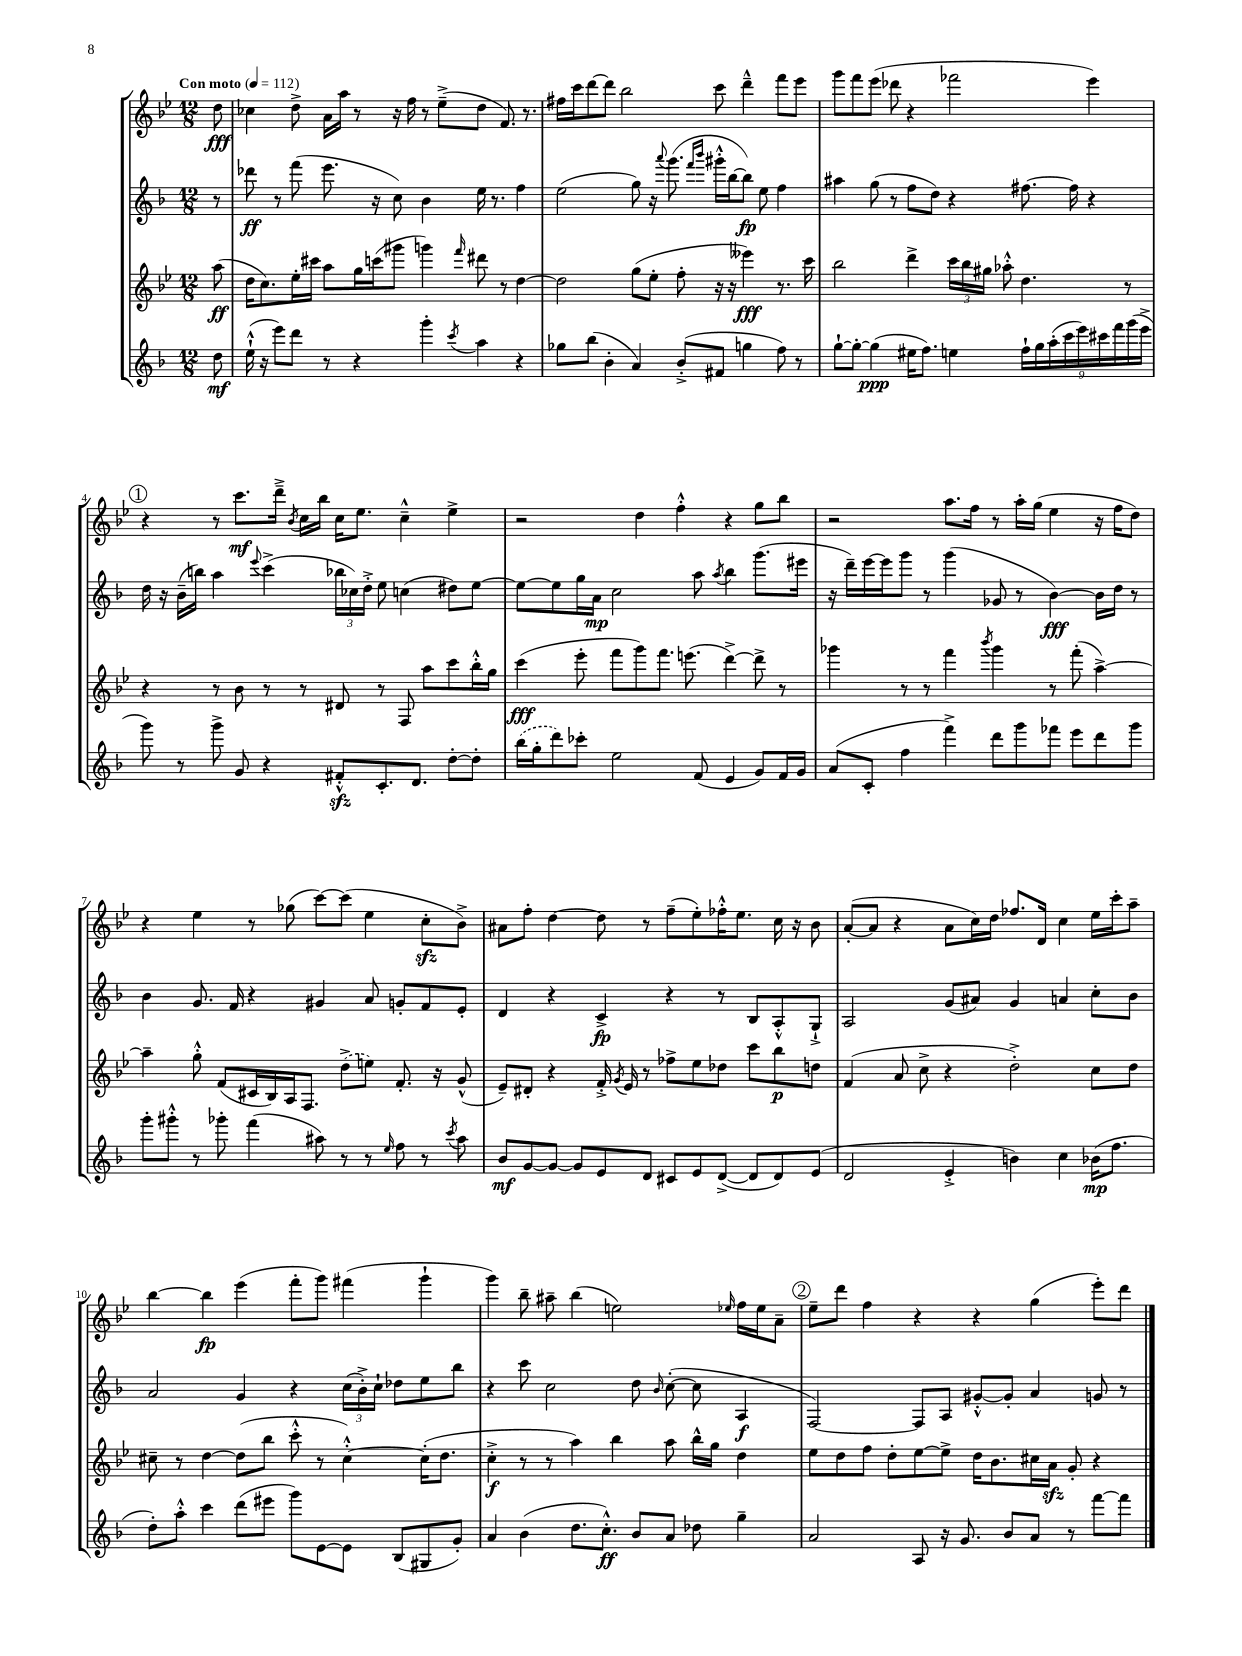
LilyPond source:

<<
\new StaffGroup <<
\new Staff = "s0" {
    \clef treble \key bes \major \numericTimeSignature \time 12/8 \partial 8 \tempo "Con moto" 4 = 112
    \autoBeamOff d''8\fff |
    ces''4 d''8-> a'16[ a''16] r8 r16 f''16 r8 ees''8[--->( d''8] f'8.) r8. |
    fis''16[ c'''16 d'''8~ d'''8] bes''2 c'''8 d'''4---^ f'''8[ ees'''8] |
    g'''8[ f'''8 ees'''8]( des'''8 r4 fes'''2 ees'''4) |
    \mark \markup { \circle "1" } r4 r8 c'''8.[\mf d'''16]---> \acciaccatura { bes'8 } c''16[ bes''16] c''16[ ees''8.] c''4---^ ees''4-> |
    r2 d''4 f''4-.-^ r4 g''8[ bes''8] |
    r2 a''8.[ f''16] r8 a''16[-. g''16]( ees''4 r16 f''16[ d''8]) |
    r4 ees''4 r8 ges''8( c'''8[~) c'''8]( ees''4 c''8[-.\sfz bes'8]->) |
    ais'8[ f''8]-. d''4~ d''8 r8 f''8[--( ees''8-.) fes''16-.-^ ees''8.] c''16 r16 bes'8 |
    a'8[~-.( a'8] r4 a'8[ c''16) d''16] fes''8.[ d'16] c''4 ees''16[ c'''16-. a''8]-- |
    bes''4~ bes''4\fp ees'''4( f'''8[-. g'''8]) fis'''4( g'''4-! |
    g'''4) bes''8-- ais''8-- bes''4( e''2) \grace { ees''16 } f''16[ ees''16 a'8]-- |
    \mark \markup { \circle "2" } ees''8[-- d'''8] f''4 r4 r4 g''4( ees'''8[-.) d'''8] \bar "|." |
}
\new Staff = "s1" {
    \clef treble \key f \major \numericTimeSignature \time 12/8 \partial 8
    \autoBeamOff r8 |
    des'''8\ff r8 f'''8( e'''8. r16 c''8) bes'4 e''16 r8. f''4 |
    e''2( g''8) r16 \appoggiatura { a'''8 } g'''8.( \grace { f'''16[ bes'''16] } gis'''16[-.-^ bes''16~ bes''8]\fp) e''8 f''4 |
    ais''4 g''8( r8 f''8[ d''8]) r4 fis''8.~ fis''16 r4 |
    \mark \markup { \circle "1" } d''16 r16 bes'16[--( b''16]) a''4 \appoggiatura { e'''8 } c'''4->( \tuplet 3/2 { bes''16[ ces''16) d''16]-.-> } e''8 c''4( dis''8[) e''8]~ |
    e''8[~ e''8 g''16 a'16]\mp c''2 a''8 \acciaccatura { a''8 } bes''4 g'''8.[( eis'''16] |
    r16 d'''16[--) e'''16~ e'''16 g'''8] r8 g'''4( ges'8 r8 bes'4~\fff) bes'16[ d''16] r8 |
    bes'4 g'8. f'16 r4 gis'4 a'8 g'8[-. f'8 e'8]-. |
    d'4 r4 c'4->\fp r4 r8 bes8[ a8-.-^ g8]-!-> |
    a2 g'8[( ais'8]) g'4 a'4 c''8[-. bes'8] |
    a'2 g'4 r4 \tuplet 3/2 { c''16[( bes'16-.->) c''16]-! } des''8[ e''8 bes''8] |
    r4 c'''8 c''2 d''8 \grace { bes'16 } c''8~-.( c''8 a4\f |
    \mark \markup { \circle "2" } f2~) f8[ a8] gis'8[~-.-^ gis'8]-. a'4 g'8 r8 \bar "|." |
}
\new Staff = "s2" {
    \clef treble \key bes \major \numericTimeSignature \time 12/8 \partial 8
    \autoBeamOff a''8\ff( |
    d''16[ c''8.) ees''16-. cis'''16] a''8[ g''16 c'''16( gis'''8] g'''4) \grace { f'''16 } dis'''8 r8 d''4~ |
    d''2 g''8[( ees''8]-. f''8-. r16 r16 eeses'''4\fff) r8. c'''16 |
    bes''2 d'''4-> \tuplet 3/2 { c'''16[ bes''16 gis''16] } aes''8-.-^ d''4. r8 |
    \mark \markup { \circle "1" } r4 r8 bes'8 r8 r8 dis'8 r8 f8 a''8[ c'''8 bes''16-.-^ g''16] |
    c'''4\fff( ees'''8-. f'''8[ g'''8) f'''8.] e'''8.( d'''4~->) d'''8-> r8 |
    ges'''4 r8 r8 f'''4 \acciaccatura { bes'''8 } ges'''4 r8 f'''8-.( a''4~->) |
    a''4-- g''8-.-^ f'8[( cis'16 bes16) a16 f8.] \once \slurDashed d''8[->( e''8]) f'8.-. r16 g'8-^( |
    ees'8[--) dis'8]-. r4 f'16-.-> \acciaccatura { g'8 } ees'16 r8 fes''8[-> ees''8 des''8] c'''8[ bes''8\p d''8] |
    f'4( a'8 c''8-> r4 d''2-.->) c''8[ d''8] |
    cis''8-- r8 d''4~ d''8[( bes''8] c'''8-.-^ r8 cis''4~-.-^) cis''16[-.( d''8.] |
    c''4-.->\f r8 r8 a''4) bes''4 a''8 bes''16[-^ g''16] d''4 |
    \mark \markup { \circle "2" } ees''8[ d''8 f''8] d''8[-. ees''8~ ees''8]-> d''16[ bes'8. cis''16 a'16]\sfz g'8-. r4 \bar "|." |
}
\new Staff = "s3" {
    \clef treble \key f \major \numericTimeSignature \time 12/8 \partial 8
    \autoBeamOff d''8\mf |
    e''16-!-^( r16 e'''8[) d'''8] r8 r4 g'''4-. \acciaccatura { c'''8 } a''4 r4 |
    ges''8[ bes''8]( bes'4-. a'4) bes'8[-.->( fis'8] g''4 f''8) r8 |
    g''8[~-! g''8]~-. g''4\ppp( eis''16[ f''8.]) e''4 \tuplet 9/8 { f''16[-! g''16 a''16-.( c'''16 e'''16) cis'''16 f'''16 g'''16( e'''16]-> } |
    \mark \markup { \circle "1" } g'''8) r8 g'''8-> g'8 r4 fis'8[-.-^\sfz c'8.-. d'8.] d''8[~-. d''8]-. |
    \once \slurDashed bes''16[( g''16-. d'''8) ces'''8]-. e''2 f'8( e'4 g'8[) f'16 g'16] |
    a'8[( c'8]-. f''4 f'''4->) d'''8[ g'''8 fes'''8] e'''8[ d'''8 g'''8] |
    g'''8[-. gis'''8]-.-^ r8 ges'''8-. f'''4( ais''8) r8 r8 \grace { e''16 } f''8 r8 \acciaccatura { c'''8 } ais''8 |
    bes'8[\mf g'8~ g'8]~ g'8[ e'8 d'8] cis'8[ e'8 d'8]~->( d'8[ d'8) e'8]( |
    d'2 e'4-.-> b'4) c''4 bes'16[\mp( f''8.] |
    d''8[-.) a''8]-.-^ c'''4 d'''8[( eis'''8] g'''8[) e'8~ e'8] bes8[( gis8 g'8]-.) |
    a'4 bes'4( d''8.[ c''8.]-.-^\ff) bes'8[ a'8] des''8 g''4-- |
    \mark \markup { \circle "2" } a'2 a8 r16 g'8. bes'8[ a'8] r8 f'''8[~ f'''8] \bar "|." |
}
>>
>>
